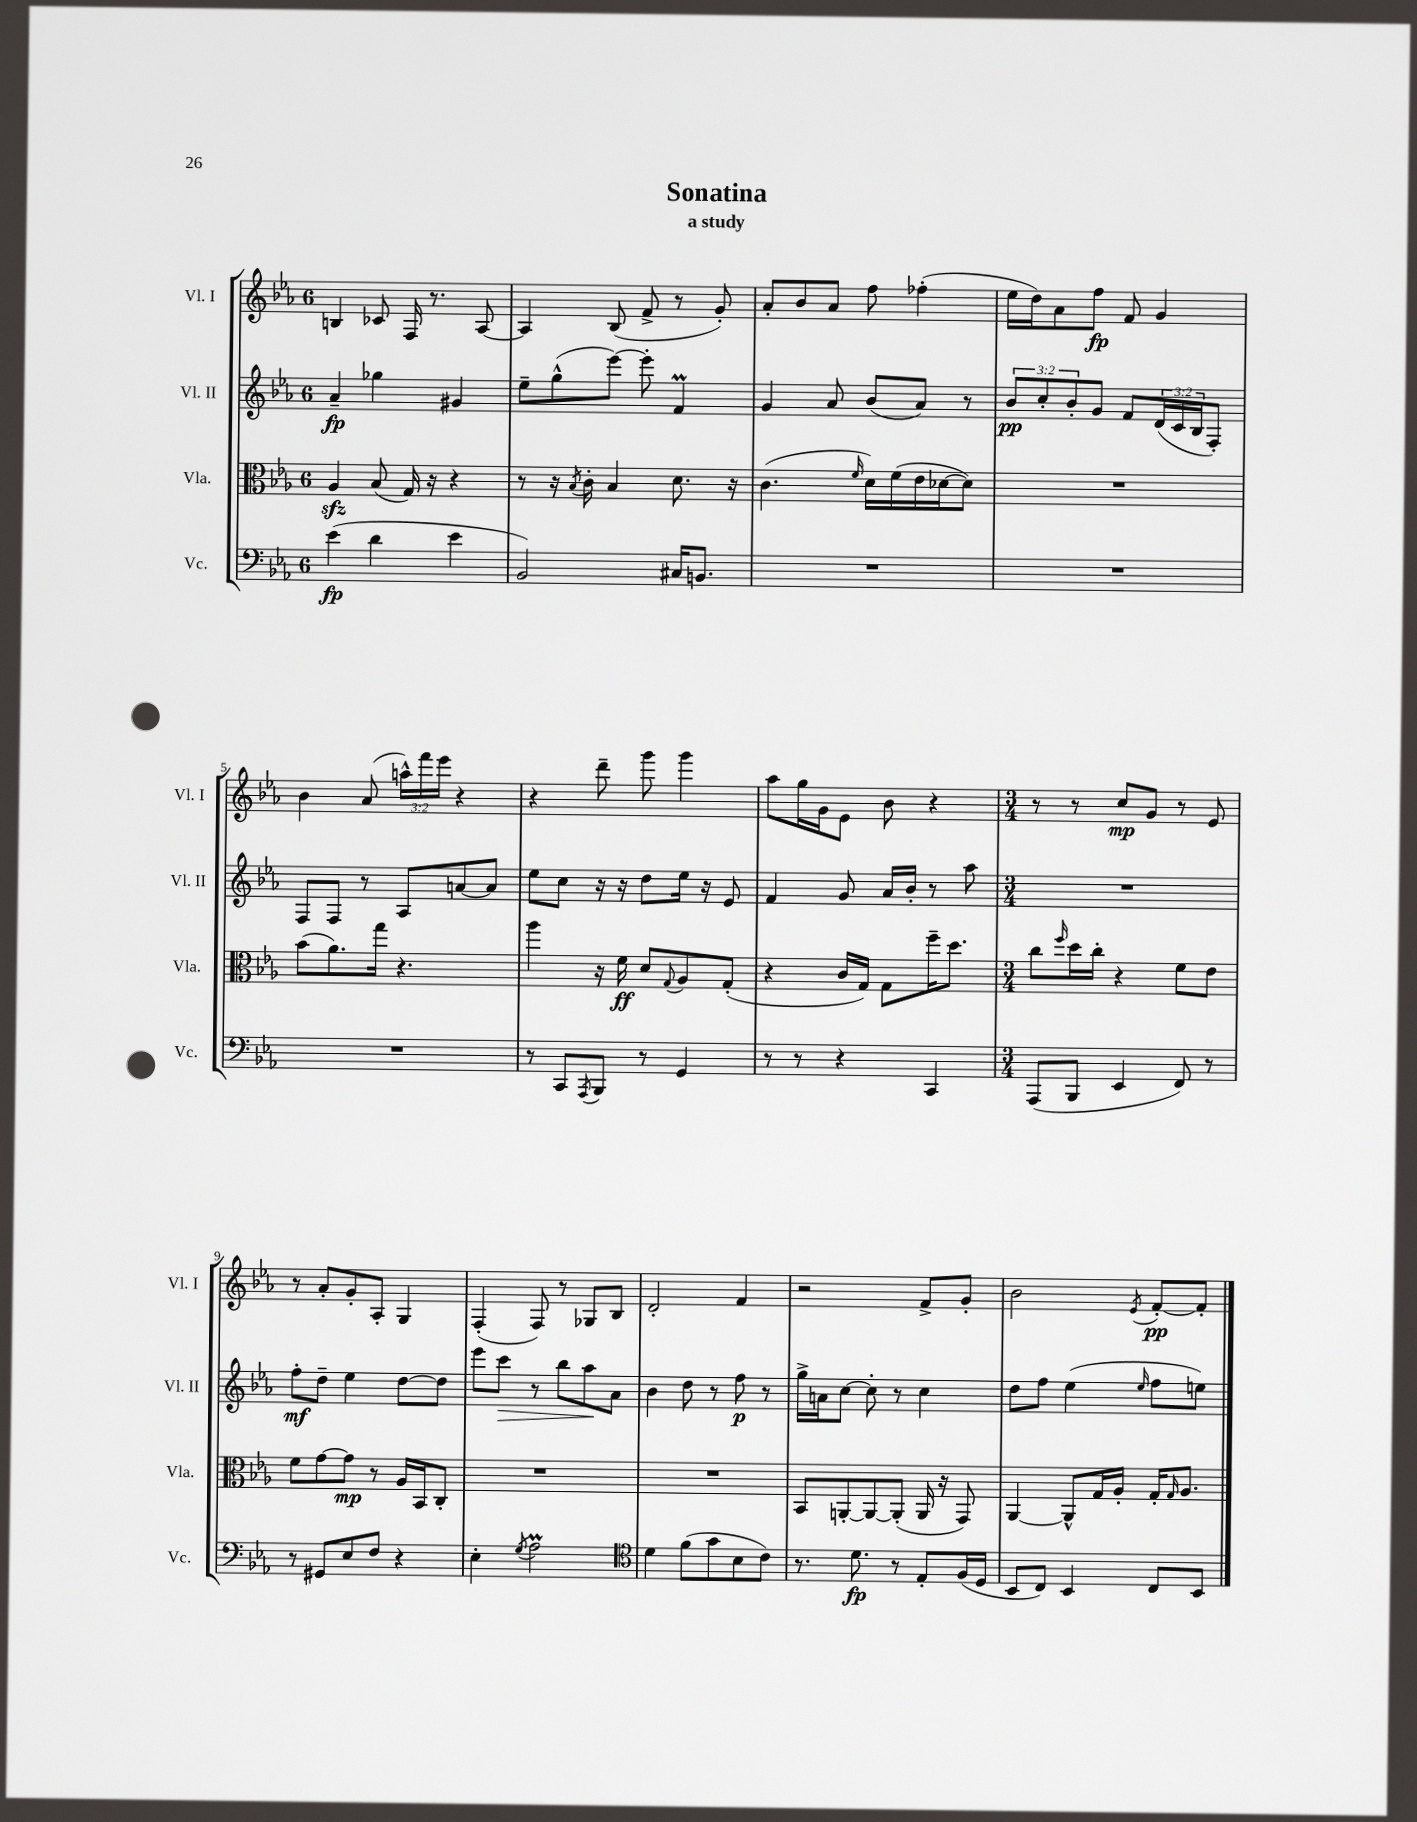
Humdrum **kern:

**kern	**kern	**kern	**kern
*staff4	*staff3	*staff2	*staff1
*clefF4	*clefC3	*clefG2	*clefG2
*k[b-e-a-]	*k[b-e-a-]	*k[b-e-a-]	*k[b-e-a-]
*M6/8	*M6/8	*M6/8	*M6/8
(4e-	4A-	4a-~	4B
4d	(8B-	4gg-	8c-
.	16G)	.	16F
.	16r	.	8.r
4e-	4r	4g#	.
.	.	.	[8A-
=	=	=	=
2BB-)	8r	8ee-~	4A-]
.	16r	(8gg^^	.
.	8qB-	.	.
.	16c'	.	.
.	4B-	[8eee-)	(8B-
.	.	8eee-']	8f^
16C#	8.d	4f	8r
8.BB	.	.	.
.	.	.	8g')
.	16r	.	.
=	=	=	=
2.r	(4.c	4g	8a-'
.	.	.	8b-
.	.	8a-	8a-
.	16qqf	.	.
.	16d)	(8b-	8ff
.	(16f	.	.
.	16e-	8a-)	(4ff-'
.	[16d-	.	.
.	8d-])	8r	.
=	=	=	=
2.r	2.r	12b-	16ee-
.	.	.	16dd)
.	.	12cc'	.
.	.	.	8a-
.	.	12b-'	.
.	.	8g	8ff
.	.	8f	8f
.	.	(24d	4g
.	.	24c	.
.	.	24B-	.
.	.	8F')	.
=	=	=	=
2.r	(8b-	8F	4b-
.	8.a-)	8F	.
.	.	8r	(8a-
.	16gg	.	.
.	4.r	8A-	24aa^^)
.	.	.	24fff
.	.	.	24eee-
.	.	[8a	4r
.	.	8a]	.
=	=	=	=
8r	4aa-	8ee-	4r
8CC	.	8cc	.
8qAAA-	.	.	.
8BBB-	16r	16r	8ddd~
.	16f	16r	.
8r	8d	8dd	8ggg
.	8qqG	.	.
4GG	8A-	16ee-	4ggg
.	.	16r	.
.	(8G'	8e-	.
=	=	=	=
8r	4r	4f	8aa-
8r	.	.	16gg
.	.	.	16g
4r	16c	8g	8e-
.	16G)	.	.
.	8G	16a-	8b-
.	.	16b-'	.
4CC	16ff~	8r	4r
.	8.dd	.	.
.	.	8aa-	.
=	=	=	=
*M3/4	*M3/4	*M3/4	*M3/4
(8AAA-	8cc	2.r	8r
.	16qqff	.	.
8BBB-	16dd	.	8r
.	16cc'	.	.
4EE-	4r	.	8cc
.	.	.	8g
8FF)	8f	.	8r
8r	8e-	.	8e-
=	=	=	=
8r	8f	8ff'	8r
8GG#	[8g	8dd~	8a-'
8E-	8g]	4ee-	8g'
8F	8r	.	8A-'
4r	16A-	[8dd	4G
.	16BB-	.	.
.	8C'	8dd]	.
=	=	=	=
4E-'	2.r	8eee-	(4F'
.	.	8ccc	.
8qG	.	.	.
2A-	.	8r	8F)
.	.	8bb-	8r
.	.	8aa-	8G-
.	.	8a-	8B-
=	=	=	=
*clefC4	*	*	*
4d	2.r	4b-	2d'
(8f	.	8dd	.
8g	.	8r	.
8B-	.	8ff	4f
8c)	.	8r	.
=	=	=	=
8.r	8BB-	16gg^	2r
.	.	16a	.
.	[8AA'	[8cc	.
8.d	.	.	.
.	8AA_	8cc']	.
8r	(8AA']	8r	.
8E-'	16AA	4cc	8f^
.	16r	.	.
(16F	8GG)	.	8g'
16D	.	.	.
=	=	=	=
8BB-	[4AA-	8dd	2b-
8C)	.	8ff	.
4BB-	8AA-^^]	(4ee-	.
.	16G	.	.
.	16A-'	.	.
.	.	16qqee-	8qe-
8C	16G'	8ff	[8f'
.	16qqG	.	.
.	8.A-	.	.
8BB-	.	8ee)	8f']
==	==	==	==
*-	*-	*-	*-
